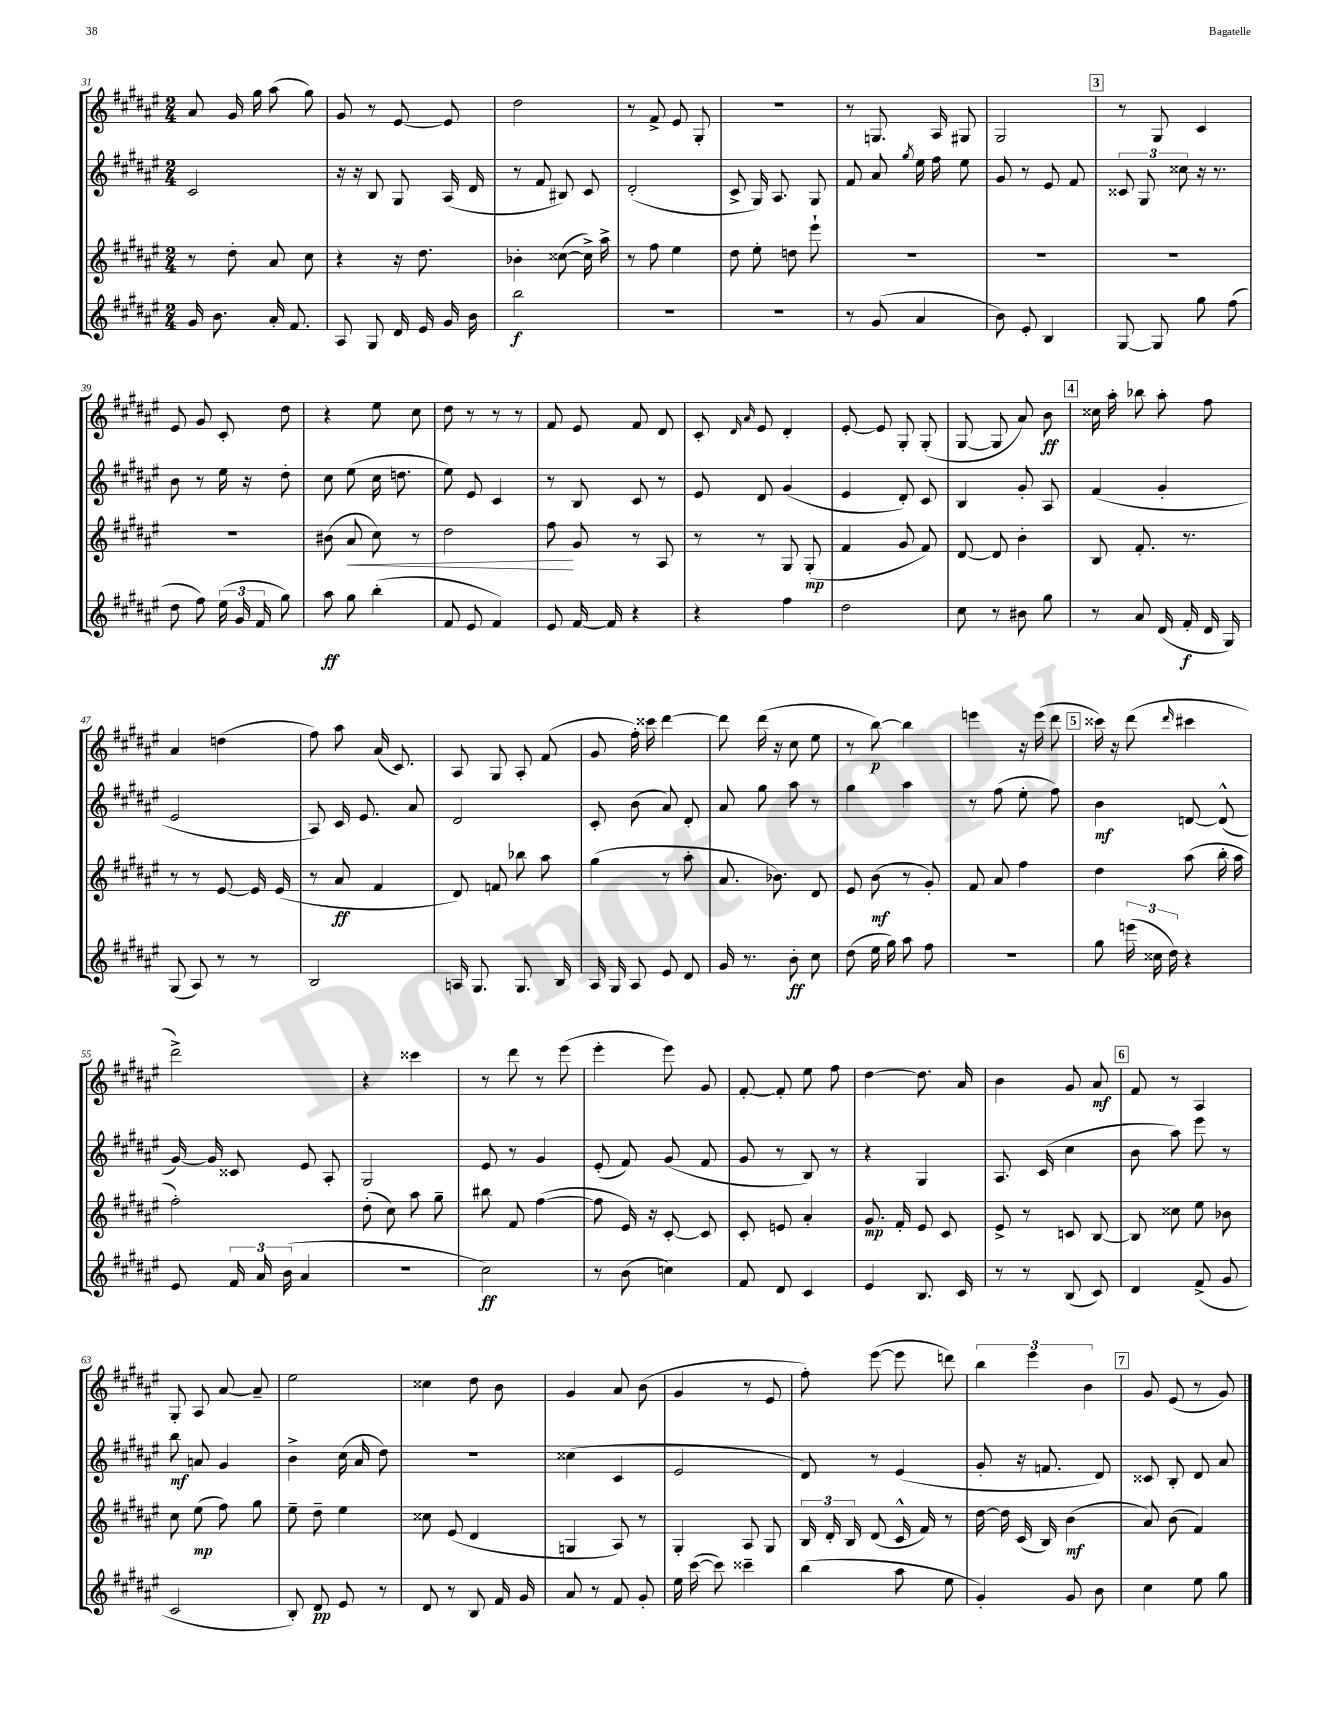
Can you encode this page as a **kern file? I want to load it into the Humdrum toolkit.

**kern	**dynam	**kern	**dynam	**kern	**dynam	**kern	**dynam
*part4	*part4	*part3	*part3	*part2	*part2	*part1	*part1
*staff4	*staff4	*staff3	*staff3	*staff2	*staff2	*staff1	*staff1
*clefG2	*	*clefG2	*	*clefG2	*	*clefG2	*
*k[f#c#g#d#a#e#]	*	*k[f#c#g#d#a#e#]	*	*k[f#c#g#d#a#e#]	*	*k[f#c#g#d#a#e#]	*
*M2/4	*	*M2/4	*	*M2/4	*	*M2/4	*
=31	=31	=31	=31	=31	=31	=31	=31
16g#/	.	8r	.	2c#/	.	8a#/	.
8.b\	.	.	.	.	.	.	.
.	.	8dd#'\	.	.	.	16g#/	.
.	.	.	.	.	.	16gg#\	.
16a#'/	.	8a#/	.	.	.	(8aa#\	.
8.f#/	.	.	.	.	.	.	.
.	.	8cc#\	.	.	.	8gg#\)	.
=32	=32	=32	=32	=32	=32	=32	=32
8A#/	.	4r	.	16r	.	8g#/	.
.	.	.	.	16r	.	.	.
8G#/	.	.	.	8B/	.	8r	.
16d#/	.	16r	.	8G#/	.	[8e#/	.
16e#/	.	8.dd#\	.	.	.	.	.
16g#/	.	.	.	(16A#/	.	8e#/]	.
16b\	.	.	.	16d#/	.	.	.
=33	=33	=33	=33	=33	=33	=33	=33
2bb\	f	4b-X'\	.	8r	.	2dd#\	.
.	.	.	.	8f#/	.	.	.
.	.	([8cc##X\	.	8B#X/)	.	.	.
.	.	16cc##^\])	.	8c#/	.	.	.
.	.	16aa#^\	.	.	.	.	.
=34	=34	=34	=34	=34	=34	=34	=34
2r	.	8r	.	(2d#'/	.	8r	.
.	.	8ff#\	.	.	.	8f#^/	.
.	.	4ee#\	.	.	.	8e#/	.
.	.	.	.	.	.	8G#'/	.
=35	=35	=35	=35	=35	=35	=35	=35
2r	.	8dd#\	.	8c#^/	.	2r	.
.	.	8ee#'\	.	16G#/)	.	.	.
.	.	.	.	8.A#/	.	.	.
.	.	8ddn\	.	.	.	.	.
.	.	8eee#`\	.	8G#/	.	.	.
=36	=36	=36	=36	=36	=36	=36	=36
8r	.	2r	.	8f#/	.	8r	.
(8g#/	.	.	.	8a#/	.	8.Gn/	.
.	.	.	.	8qgg#/	.	.	.
4a#/	.	.	.	16ee#\	.	.	.
.	.	.	.	16ff#\	.	16A#/	.
.	.	.	.	8ee#\	.	8G#X/	.
=37	=37	=37	=37	=37	=37	=37	=37
8b\)	.	2r	.	8g#/	.	2G#/	.
8e#'/	.	.	.	8r	.	.	.
4B/	.	.	.	8e#/	.	.	.
.	.	.	.	8f#/	.	.	.
!!LO:REH:place=s1:t=3
=38	=38	=38	=38	=38	=38	=38	=38
[8G#/	.	2r	.	12c##X/	.	8r	.
.	.	.	.	12G#/	.	.	.
8G#/]	.	.	.	.	.	8G#/	.
.	.	.	.	12cc##X\	.	.	.
8gg#\	.	.	.	16r	.	4c#/	.
.	.	.	.	8.r	.	.	.
(8ff#\	.	.	.	.	.	.	.
!!LO:LB:g=z
=39	=39	=39	=39	=39	=39	=39	=39
8dd#\	.	2r	.	8b\	.	8e#/	.
8ff#\)	.	.	.	8r	.	8g#/	.
(24ee#\	.	.	.	16ee#\	.	8c#'/	.
24g#/	.	.	.	.	.	.	.
.	.	.	.	16r	.	.	.
24f#/	.	.	.	.	.	.	.
8gg#\)	.	.	.	8dd#'\	.	8dd#\	.
=40	=40	=40	=40	=40	=40	=40	=40
8aa#\	ff	(8b#X\	.	8cc#\	.	4r	.
!	!	!	!LO:HP:b	!	!	!	!
8gg#\	.	8a#/	<	(8ee#\	.	.	.
(4bb'\	.	8cc#\)	.	16cc#\	.	8ee#\	.
.	.	.	.	8.ddn\	.	.	.
.	.	8r	.	.	.	8cc#\	.
=41	=41	=41	=41	=41	=41	=41	=41
8f#/	.	2dd#\	.	8ee#\)	.	8dd#\	.
8e#/	.	.	.	8e#/	.	8r	.
4f#/)	.	.	.	4c#/	.	8r	.
.	.	.	.	.	.	8r	.
=42	=42	=42	=42	=42	=42	=42	=42
8e#/	.	8ff#\	.	8r	.	8f#/	.
[16f#/	.	8g#/	[	8B/	.	8e#/	.
16f#/]	.	.	.	.	.	.	.
4r	.	8r	.	8c#/	.	8f#/	.
.	.	8A#/	.	8r	.	8d#/	.
=43	=43	=43	=43	=43	=43	=43	=43
4r	.	8r	.	8e#/	.	8c#'/	.
.	.	.	.	.	.	16qqd#/	.
.	.	.	.	.	.	16qqa#/	.
.	.	8r	.	8d#/	.	8e#/	.
4ff#\	.	8G#/	.	(4g#/	.	4d#'/	.
.	.	(8G#'/	mp	.	.	.	.
=44	=44	=44	=44	=44	=44	=44	=44
2dd#\	.	4f#/	.	4e#/	.	[8e#'/	.
.	.	.	.	.	.	8e#/]	.
.	.	8g#/	.	8d#'/)	.	8G#'/	.
.	.	8f#/)	.	8c#/	.	(8G#'/	.
=45	=45	=45	=45	=45	=45	=45	=45
8cc#\	.	[8d#/	.	4B/	.	[8G#/	.
8r	.	8d#/]	.	.	.	8G#/]	.
8b#X\	.	4b'\	.	8g#'/	.	8a#/)	.
8gg#\	.	.	.	8A#/	.	8b\	ff
!!LO:REH:place=s1:t=4
=46	=46	=46	=46	=46	=46	=46	=46
8r	.	8B/	.	(4f#/	.	16cc##X\	.
.	.	.	.	.	.	16aa#'\	.
8a#/	.	8.f#'/	.	.	.	8bb-X\	.
(16d#/	.	.	.	4g#'/	.	8aa#'\	.
16f#'/	f	8.r	.	.	.	.	.
16d#/	.	.	.	.	.	8ff#\	.
16G#/)	.	.	.	.	.	.	.
!!LO:LB:g=z
=47	=47	=47	=47	=47	=47	=47	=47
(8G#/	.	8r	.	2e#/	.	4a#/	.
8A#/)	.	8r	.	.	.	.	.
8r	.	[8e#/	.	.	.	(4ddn\	.
8r	.	16e#/]	.	.	.	.	.
.	.	(16e#/	.	.	.	.	.
=48	=48	=48	=48	=48	=48	=48	=48
2B/	.	8r	.	8A#/)	.	8ff#\)	.
.	.	8a#/	ff	16c#/	.	8aa#\	.
.	.	.	.	8.e#/	.	.	.
.	.	4f#/	.	.	.	(16a#/	.
.	.	.	.	.	.	8.c#/)	.
.	.	.	.	8a#/	.	.	.
=49	=49	=49	=49	=49	=49	=49	=49
16An/	.	8d#/)	.	2d#/	.	8A#/	.
8.G#/	.	.	.	.	.	.	.
.	.	8fn/	.	.	.	8G#/	.
8.G#/	.	8bb-X\	.	.	.	8A#'/	.
.	.	8aa#\	.	.	.	(8f#/	.
16B/	.	.	.	.	.	.	.
=50	=50	=50	=50	=50	=50	=50	=50
16A#/	.	(4gg#\	.	8c#'/	.	8g#/	.
16G#/	.	.	.	.	.	.	.
8A#/	.	.	.	(8b\	.	16ff#'\)	.
.	.	.	.	.	.	16ccc##X\	.
8e#/	.	8r	.	8a#/)	.	[4ddd#\	.
8d#/	.	8aa#'\	.	8d#'/	.	.	.
=51	=51	=51	=51	=51	=51	=51	=51
16g#/	.	8.a#/	.	8a#/	.	8ddd#\]	.
8.r	.	.	.	.	.	.	.
.	.	.	.	8gg#\	.	(16ddd#\	.
.	.	8.b-X\)	.	.	.	16r	.
8b'\	ff	.	.	8aa#\	.	8cc#\	.
8cc#\	.	8d#/	.	8r	.	8ee#\	.
=52	=52	=52	=52	=52	=52	=52	=52
(8dd#\	.	8e#/	.	4gg#\	.	8r	.
16ee#\	.	(8b\	mf	.	.	[8bb\)	p
16gg#\)	.	.	.	.	.	.	.
8aa#\	.	8r	.	4aa#\	.	4bb\]	.
8ff#\	.	8g#'/)	.	.	.	.	.
=53	=53	=53	=53	=53	=53	=53	=53
2r	.	8f#/	.	8r	.	4eeen\	.
.	.	8a#/	.	(8ff#\	.	.	.
.	.	4ff#\	.	8ee#'\	.	16r	.
.	.	.	.	.	.	(16eee\	.
.	.	.	.	8ff#\)	.	8ddd#\	.
!!LO:REH:place=s1:t=5
=54	=54	=54	=54	=54	=54	=54	=54
8gg#\	.	4dd#\	.	4b\	mf	16ccc##X\)	.
.	.	.	.	.	.	16r	.
(24eeen\	.	.	.	.	.	(8ddd#\	.
24cc##X\	.	.	.	.	.	.	.
24dd#\)	.	.	.	.	.	.	.
.	.	.	.	.	.	16qqddd#/	.
4r	.	(8aa#\	.	[8dn/	.	4ccc#X\	.
.	.	16bb'\	.	(8d^^/]	.	.	.
.	.	16aa#\	.	.	.	.	.
!!LO:LB:g=z
=55	=55	=55	=55	=55	=55	=55	=55
8e#/	.	2ff#'\)	.	[16g#/)	.	2ddd#^\)	.
.	.	.	.	16g#/]	.	.	.
24f#/	.	.	.	8c##X/	.	.	.
24a#/	.	.	.	.	.	.	.
(24b\	.	.	.	.	.	.	.
4a#/	.	.	.	8e#/	.	.	.
.	.	.	.	8A#'/	.	.	.
=56	=56	=56	=56	=56	=56	=56	=56
2r	.	(8dd#'\	.	2G#/	.	4r	.
.	.	8cc#\)	.	.	.	.	.
.	.	8aa#\	.	.	.	4ccc##X\	.
.	.	8gg#~\	.	.	.	.	.
=57	=57	=57	=57	=57	=57	=57	=57
2cc#\)	ff	8bb#X\	.	8e#/	.	8r	.
.	.	8f#/	.	8r	.	8ddd#\	.
.	.	([4ff#\	.	4g#/	.	8r	.
.	.	.	.	.	.	(8eee#\	.
=58	=58	=58	=58	=58	=58	=58	=58
8r	.	8ff#\]	.	(8e#'/	.	4eee#'\	.
(8b\	.	16e#/)	.	8f#/)	.	.	.
.	.	16r	.	.	.	.	.
4ccn\)	.	[8c#'/	.	(8g#/	.	8eee#\)	.
.	.	8c#/]	.	8f#/	.	8g#/	.
=59	=59	=59	=59	=59	=59	=59	=59
8f#/	.	8c#'/	.	8g#/	.	[8f#'/	.
8d#/	.	8en/	.	8r	.	8f#'/]	.
4c#/	.	4a#'/	.	8B/)	.	8ee#\	.
.	.	.	.	8r	.	8ff#\	.
=60	=60	=60	=60	=60	=60	=60	=60
4e#/	.	8.g#/	mp	4r	.	[4dd#\	.
.	.	16f#'/	.	.	.	.	.
8.B/	.	8e#/	.	4G#/	.	8.dd#\]	.
.	.	8c#/	.	.	.	.	.
16c#/	.	.	.	.	.	16a#/	.
=61	=61	=61	=61	=61	=61	=61	=61
8r	.	8e#^/	.	8.A#/	.	4b\	.
8r	.	8r	.	.	.	.	.
.	.	.	.	(16c#/	.	.	.
(8B/	.	8cn/	.	4cc#\	.	8g#/	.
8c#/)	.	[8B/	.	.	.	8a#/	mf
!!LO:REH:place=s1:t=6
=62	=62	=62	=62	=62	=62	=62	=62
4d#/	.	8B/]	.	8b\	.	8f#/	.
.	.	8cc##X\	.	8aa#\)	.	8r	.
(8f#^/	.	8ee#\	.	8eee#\	.	4A#/	.
8g#/	.	8b-X\	.	8r	.	.	.
!!LO:LB:g=z
=63	=63	=63	=63	=63	=63	=63	=63
2c#/	.	8cc#\	.	8bb\	mf	8G#'/	.
.	.	(8ee#\	mp	8an/	.	8A#/	.
.	.	8ff#\)	.	4g#/	.	[8a#/	.
.	.	8gg#\	.	.	.	8a#~/]	.
=64	=64	=64	=64	=64	=64	=64	=64
8B'/)	.	8ee#~\	.	4b^\	.	2ee#\	.
8d#/	pp	8dd#~\	.	.	.	.	.
8e#/	.	4ee#\	.	(16cc#\	.	.	.
.	.	.	.	16a#/	.	.	.
8r	.	.	.	8dd#\)	.	.	.
=65	=65	=65	=65	=65	=65	=65	=65
8d#/	.	8cc##X\	.	2r	.	4cc##X\	.
8r	.	(8e#/	.	.	.	.	.
8B/	.	4d#/	.	.	.	8dd#\	.
16f#/	.	.	.	.	.	8b\	.
16g#/	.	.	.	.	.	.	.
=66	=66	=66	=66	=66	=66	=66	=66
8a#/	.	4Gn/	.	(4cc##X\	.	4g#/	.
8r	.	.	.	.	.	.	.
8f#/	.	8A#/)	.	4c#/	.	8a#/	.
8g#'/	.	8r	.	.	.	(8b\	.
=67	=67	=67	=67	=67	=67	=67	=67
16ee#\	.	4G#'/	.	2e#/	.	4g#/	.
([16ccc#\	.	.	.	.	.	.	.
8ccc#\])	.	.	.	.	.	.	.
4ccc##X~\	.	8A#/	.	.	.	8r	.
.	.	8G#/	.	.	.	8e#/	.
=68	=68	=68	=68	=68	=68	=68	=68
(4bb\	.	24B/	.	8d#/)	.	8ff#'\)	.
.	.	24d#'/	.	.	.	.	.
.	.	24B/	.	.	.	.	.
.	.	(8d#/	.	8r	.	([8eee#\	.
8aa#\	.	16c#^^/	.	(4e#/	.	8eee#\]	.
.	.	16f#/)	.	.	.	.	.
8ee#\	.	8r	.	.	.	8dddn\)	.
=69	=69	=69	=69	=69	=69	=69	=69
4g#'/)	.	[16dd#\	.	8g#'/	.	6bb\	.
.	.	16dd#\]	.	.	.	.	.
.	.	(16c#/	.	16r	.	.	.
.	.	.	.	.	.	6eee#\	.
.	.	16B/)	.	8.fn/	.	.	.
8g#/	.	(4b\	mf	.	.	.	.
.	.	.	.	.	.	6b\	.
8b\	.	.	.	8d#/)	.	.	.
!!LO:REH:place=s1:t=7
=70	=70	=70	=70	=70	=70	=70	=70
4cc#\	.	8a#/)	.	8c##X/	.	8g#/	.
.	.	(8b\	.	8B'/	.	(8e#/	.
8ee#\	.	4f#/)	.	8d#/	.	8r	.
8gg#\	.	.	.	8a#/	.	8g#/)	.
==	==	==	==	==	==	==	==
*-	*-	*-	*-	*-	*-	*-	*-
